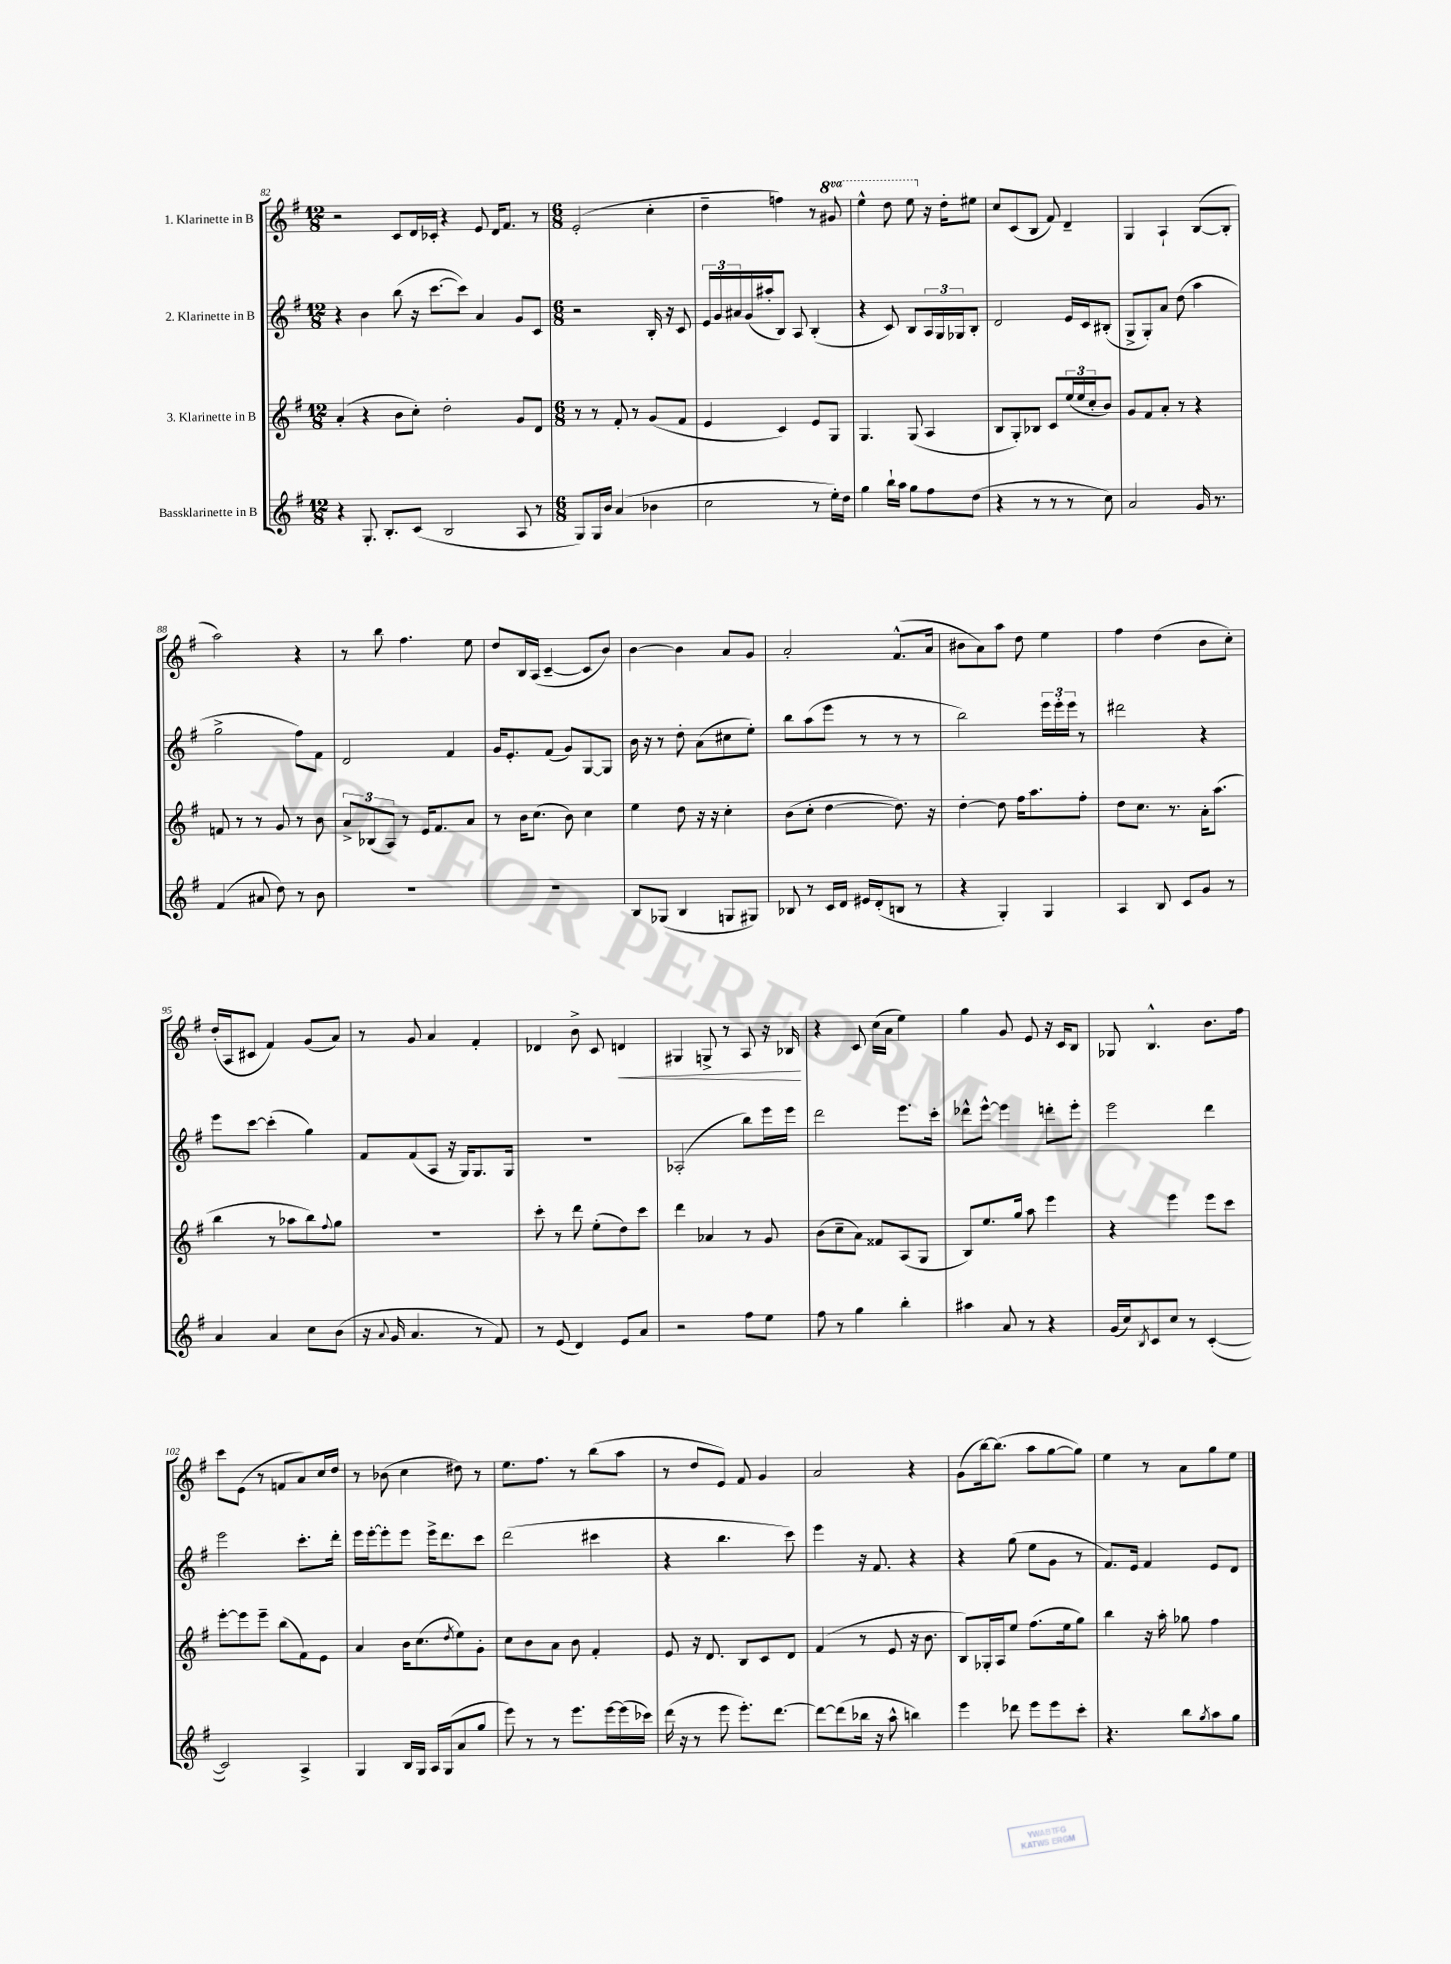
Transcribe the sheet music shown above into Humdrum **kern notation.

**kern	**kern	**kern	**kern	**dynam
*part4	*part3	*part2	*part1	*part1
*staff4	*staff3	*staff2	*staff1	*staff1
*I"Bassklarinette in B	*I"3. Klarinette in B	*I"2. Klarinette in B	*I"1. Klarinette in B	*
*clefG2	*clefG2	*clefG2	*clefG2	*
*k[f#]	*k[f#]	*k[f#]	*k[f#]	*
*M12/8	*M12/8	*M12/8	*M12/8	*
=82	=82	=82	=82	=82
4r	(4a'/	4r	2r	.
8.G'/	4r	4b\	.	.
8.B'/L	.	.	.	.
.	8b\L	(8bb\	8c/L	.
(8c/J	8cc'\J)	16r	16d/L	.
.	.	[8.ccc\L	16c-X'/JJ	.
2B/	2dd'\	.	4r	.
.	.	8ccc\J])	.	.
.	.	4a/	8e/	.
.	.	.	16d/KL	.
.	.	.	8.f#/J	.
8A/	8g/L	8g/L	.	.
8r	8d/J	8c/J	8r	.
=83	=83	=83	=83	=83
*M6/8	*M6/8	*M6/8	*M6/8	*
8G/L)	8r	2r	(2e'/	.
16G/L	8r	.	.	.
16b/JJ	.	.	.	.
(4a/	8f#'/	.	.	.
.	8r	.	.	.
4b-X\	(8g/L	16B'/	4cc'\	.
.	.	16r	.	.
.	8f#/J	8c/	.	.
=84	=84	=84	=84	=84
2cc\	4e/	24e/LL	4dd~\	.
.	.	24g/	.	.
.	.	24a#X/	.	.
.	.	(16g/	.	.
.	.	16aa#X'/J	.	.
.	4c/)	8B/J)	4ffn\)	.
.	.	8A/	.	.
8r	8e/L	(4B'/	8r	.
*	*	*	*8va	*
16ee'\LL)	8G/J	.	8gg#X/	.
16dd\JJ	.	.	.	.
=85	=85	=85	=85	=85
4gg\	4.G/	4r	4eee^^\	.
16bb`\LL	.	8c/)	8ddd\	.
16aa\JJ	.	.	.	.
8gg\L	(8G/	8B/L	8eee\	.
*	*	*	*X8va	*
8ff#\	4A/	24A/L	16r	.
.	.	24G/	.	.
.	.	.	16dd'\KL	.
.	.	24G-X/J	.	.
(8dd\J	.	8B'/J	8ee#X\J	.
=86	=86	=86	=86	=86
4r	8B/L	2d/	8cc/L	.
.	8G'/)	.	(8c/	.
8r	8B-X/J	.	8B/J	.
8r	8c/L	.	8f#/)	.
8r	(24ee/L	16e/LL	4d~/	.
.	24ee/	.	.	.
.	.	16c/J	.	.
.	24cc'/J	.	.	.
8cc\)	8b/J)	(8B#X'/J	.	.
=87	=87	=87	=87	=87
2a/	8g/L	8G^/L	4G/	.
.	8f#/	8G'/)	.	.
.	8a'/J	8a/J	4A`/	.
.	8r	(8dd\	.	.
16g/	4r	4aa\	([8B/L	.
8.r	.	.	.	.
.	.	.	8B'/J]	.
!!LO:LB:g=z
=88	=88	=88	=88	=88
(4f#/	8fn/	2gg^\	2aa\)	.
.	8r	.	.	.
8a#X/	8r	.	.	.
8dd\)	8g/	.	.	.
8r	8r	8ff#\L)	4r	.
8b\	8b\	8f#\J	.	.
=89	=89	=89	=89	=89
2.r	12a^/L	2d/	8r	.
.	(12B-X/	.	.	.
.	.	.	8bb\	.
.	12A/J)	.	.	.
.	8r	.	4.ff#\	.
.	16e/KL	.	.	.
.	8.f#/	.	.	.
.	.	4f#/	.	.
.	8a/J	.	8ee\	.
=90	=90	=90	=90	=90
2.r	8r	16g/KL	8dd/L	.
.	.	8.e'/	.	.
.	16b\KL	.	16B/L	.
.	(8.cc\J	.	(16A/JJ	.
.	.	(8f#/J	[4c~/	.
.	8b\)	8g/L)	.	.
.	4cc\	[8G/	8c/L]	.
.	.	8G/J]	8b/J)	.
=91	=91	=91	=91	=91
8B/L	4ee\	16b\	[4b\	.
.	.	16r	.	.
(8G-X/J	.	8r	.	.
4B/	8dd\	8dd'\	4b\]	.
.	16r	(8a\L	.	.
.	16r	.	.	.
8Gn/L	4cc'\	8cc#X\	8a/L	.
8G#X/J)	.	8ee'\J)	8g/J	.
=92	=92	=92	=92	=92
8B-X/	(8b\L	8bb\L	2a'/	.
8r	8cc'\J	(8aa\	.	.
16c/LL	[4dd\	8eee\J	.	.
16d/JJ	.	.	.	.
16e#X/LL	.	8r	.	.
(16d'/J	.	.	.	.
8Bn/J	8.dd\])	8r	(8.f#^^/L	.
8r	.	8r	.	.
.	16r	.	16a/Jk	.
=93	=93	=93	=93	=93
4r	[4dd'\	2bb\)	8b#X\L	.
.	.	.	8a\)	.
4G'/)	8dd\]	.	8aa\J	.
.	16ff#\KL	.	8dd\	.
.	8.aa\	.	.	.
4G/	.	24eee\LL	4ee\	.
.	.	24eee'\	.	.
.	.	24eee\JJ	.	.
.	8ff#'\J	8r	.	.
=94	=94	=94	=94	=94
4A/	8dd\L	2ddd#X\	4ff#\	.
.	8.cc\J	.	.	.
8B/	.	.	(4dd\	.
.	8.r	.	.	.
8c/L	.	.	.	.
8g/J	16a'\KL	4r	8b\L	.
.	(8.aa\J	.	.	.
8r	.	.	8cc'\J)	.
!!LO:LB:g=z
=95	=95	=95	=95	=95
4a/	4bb\	8eee\L	(16dd'/LL	.
.	.	.	16A/J	.
.	.	[8ccc\J	8c#X/J	.
4a/	8r	(4ccc'\]	4f#/)	.
.	8aa-X\L	.	.	.
8cc\L	8bb\)	4gg\)	(8g/L	.
.	8qqff#/	.	.	.
(8b\J	8gg\J	.	8a/J)	.
=96	=96	=96	=96	=96
16r	2.r	8f#/L	8r	.
8qqa/	.	.	.	.
16g/	.	.	.	.
4.a/	.	(8f#/	8g/	.
.	.	8A/J	4a/	.
.	.	16r	.	.
.	.	16G/KL)	.	.
8r	.	8.G/	4f#'/	.
8f#/)	.	.	.	.
.	.	16G/Jk	.	.
=97	=97	=97	=97	=97
8r	8ccc'\	2.r	4d-X/	.
(8e/	8r	.	.	.
4d/)	8ddd\	.	8b^\	.
.	(8ee'\L	.	8c/	.
!	!	!	!	!LO:HP:b
8e/L	8dd\)	.	4dn/	<
8a/J	8ccc\J	.	.	.
=98	=98	=98	=98	=98
2r	4ddd\	(2A-X'/	4G#X/	.
.	4a-X/	.	8Gn^/	.
.	.	.	8r	.
8ff#\L	8r	8bb\L)	8A/	.
8ee\J	8g/	16eee\L	16r	.
.	.	16eee\JJ	16B-X/	.
.	.	.	.	[
=99	=99	=99	=99	=99
8ff#\	(8b\L	2ddd\	4r	.
8r	8cc~\	.	.	.
4gg\	8a\J)	.	8c/	.
.	8f##X/L	.	(16cc\LL	.
.	.	.	16a\JJ	.
4bb'\	(8A/	8.eee\L	4ee\)	.
.	8G/J	.	.	.
.	.	16ccc'\Jk	.	.
=100	=100	=100	=100	=100
4aa#X\	8B/L)	8ddd-X^^\L	4gg\	.
.	8.ee/	[8eee^^\J	.	.
8a/	.	4eee\]	8g/	.
.	16gg/Jk	.	.	.
8r	8aa\	.	8e/	.
4r	4eee\	8dddn'\L	16r	.
.	.	.	16c/KL	.
.	.	8eee'\J	8B/J	.
=101	=101	=101	=101	=101
(16g/LL	4r	2eee\	8G-X/	.
16cc/J)	.	.	.	.
8qB/	.	.	.	.
8c/	.	.	4.B^^/	.
8cc/J	4eee\	.	.	.
8r	.	.	.	.
([4c'/	8eee\L	4ddd\	8.b\L	.
.	8ccc\J	.	.	.
.	.	.	16ff#\Jk	.
!!LO:LB:g=z
=102	=102	=102	=102	=102
2c/])	[8eee'\L	2eee\	8ccc\L	.
.	8eee\]	.	(8e\J	.
.	8eee~\J	.	8r	.
.	(8bb\L	.	8fn/L	.
4A^/	8f#\)	8.ccc'\L	8a/)	.
.	8e\J	.	16cc/L	.
.	.	16ddd'\Jk	16dd/JJ	.
=103	=103	=103	=103	=103
4G/	4a/	16eee\LL	8r	.
.	.	[16eee'\J	.	.
.	.	8eee'\]	(8b-X\	.
16B/LL	16b\KL	8eee\J	4cc\	.
16G/JJ	(8.cc\	.	.	.
16A/LL	.	16eee^\KL	.	.
(16G/J	.	8.ddd\	.	.
.	8qdd/	.	.	.
8a/	8ee\)	.	8dd#X\)	.
8gg/J	8g'\J	8ccc\J	8r	.
=104	=104	=104	=104	=104
8eee\)	8cc\L	(2ddd\	8.ee\L	.
8r	8b\	.	.	.
.	.	.	8.ff#\J	.
8r	8a\J	.	.	.
8.eee\L	8b\	.	8r	.
.	4f#'/	4ccc#X\	(8bb\L	.
[16eee\L	.	.	.	.
(16eee\]	.	.	8aa\J	.
16ccc-X\JJ)	.	.	.	.
=105	=105	=105	=105	=105
(16ddd\	8e/	4r	8r	.
16r	.	.	.	.
8r	16r	.	8dd/L	.
.	8.d/	.	.	.
8eee\	.	4.bb\	8e/J)	.
8.eee'\L)	8B/L	.	8f#/	.
.	8c/	.	4g/	.
[8.ddd\J	.	.	.	.
.	8d/J	8ccc\)	.	.
=106	=106	=106	=106	=106
8ddd\L_	(4f#/	4eee\	2a/	.
(8ddd\]	.	.	.	.
16bb-X\Jk	8r	16r	.	.
16r	.	8.f#/	.	.
8aa^^\	8e/	.	.	.
4bbn\)	16r	4r	4r	.
.	8.b\	.	.	.
=107	=107	=107	=107	=107
4eee\	8B/L)	4r	(8g\L	.
.	16G-X'/L	.	[16bb\k)	.
.	16A/J	.	(8.bb\J]	.
8ddd-X\	8ee/J	(8gg\	.	.
8eee\L	(8.ff#\L	8ee\L	8aa\L	.
8eee\	.	8g\J	[8gg\	.
.	16ee\k	.	.	.
8ccc'\J	8gg\J)	8r	8gg\J])	.
=108	=108	=108	=108	=108
4.r	4bb\	8.f#/L)	4ee\	.
.	.	16e/Jk	.	.
.	16r	4f#/	8r	.
.	16aa'\	.	.	.
8bb\L	8gg-X\	.	8a\L	.
8qgg/	.	.	.	.
8aa\	4ff#\	8e/L	8gg\	.
8gg\J	.	8d/J	8ee\J	.
==	==	==	==	==
*-	*-	*-	*-	*-
